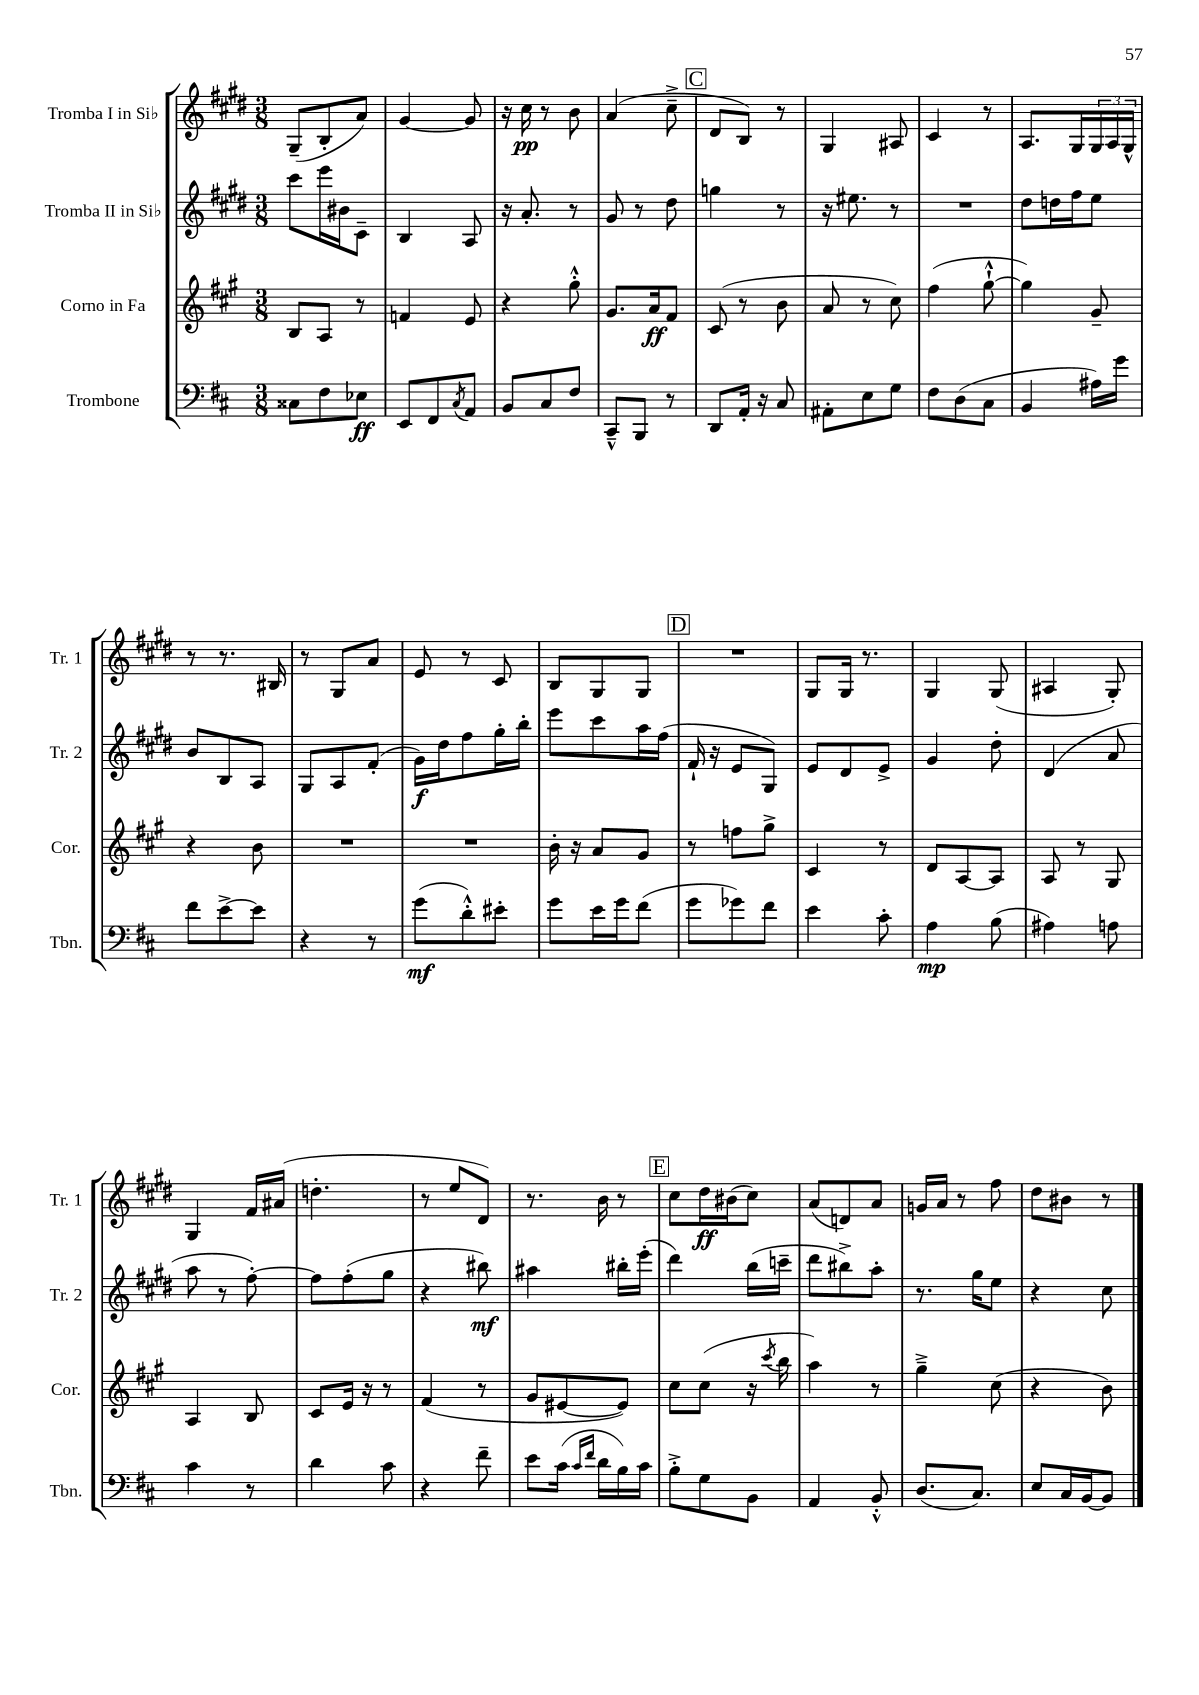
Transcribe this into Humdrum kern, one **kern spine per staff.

**kern	**kern	**kern	**kern
*staff4	*staff3	*staff2	*staff1
*clefF4	*clefG2	*clefG2	*clefG2
*k[f#c#]	*k[f#c#g#]	*k[f#c#g#d#]	*k[f#c#g#d#]
*M3/8	*M3/8	*M3/8	*M3/8
8C##	8B	8ccc#	(8G#~
8F#	8A	16eee	8B'
.	.	16b#	.
8E-	8r	8c#~	8a)
=	=	=	=
8EE	4f	4B	[4g#
8FF#	.	.	.
8qC#	.	.	.
8AA	8e	8A	8g#]
=	=	=	=
8BB	4r	16r	16r
.	.	8.a'	16cc#
8C#	.	.	8r
8F#	8gg#'^^	8r	8b
=	=	=	=
8CC#~^^	8.g#	8g#	(4a
8BBB	.	8r	.
.	16a	.	.
8r	8f#	8dd#	8cc#~^
=	=	=	=
8DD	(8c#	4gg	8d#
16AA'	8r	.	8B)
16r	.	.	.
8C#	8b	8r	8r
=	=	=	=
8AA#'	8a	16r	4G#
.	.	8.ee#	.
8E	8r	.	.
8G	8cc#)	8r	8A#
=	=	=	=
8F#	(4ff#	4.r	4c#
(8D	.	.	.
8C#	[8gg#`^^	.	8r
=	=	=	=
4BB	4gg#])	8dd#	8.A
.	.	16dd	.
.	.	16ff#	16G#
16A#)	8g#~	8ee	24G#
.	.	.	24A
16g	.	.	.
.	.	.	24G#^^
=	=	=	=
8f#	4r	8b	8r
[8e^	.	8B	8.r
8e]	8b	8A	.
.	.	.	16B#
=	=	=	=
4r	4.r	8G#	8r
.	.	8A	8G#
8r	.	(8f#'	8a
=	=	=	=
(8g	4.r	16g#)	8e
.	.	16dd#	.
8d'^^)	.	8ff#	8r
8e#'	.	16gg#'	8c#
.	.	16bb'	.
=	=	=	=
8g	16b'	8eee	8B
.	16r	.	.
16e	8a	8ccc#	8G#
16g	.	.	.
(8f#	8g#	16aa	8G#
.	.	(16ff#	.
=	=	=	=
8g	8r	16f#`	4.r
.	.	16r	.
8g-)	8ff	8e	.
8f#	8gg#^	8G#)	.
=	=	=	=
4e	4c#	8e	8G#
.	.	8d#	16G#
.	.	.	8.r
8c#'	8r	8e^	.
=	=	=	=
4A	8d	4g#	4G#
.	[8A	.	.
(8B	8A]	8dd#'	(8G#
=	=	=	=
4A#)	8A	(4d#	4A#
.	8r	.	.
8A	8G#	8a	8G#')
=	=	=	=
4c#	4A	8aa	4G#
.	.	8r	.
8r	8B	[8ff#')	16f#
.	.	.	(16a#
=	=	=	=
4d	8c#	8ff#]	4.dd'
.	16e	(8ff#'	.
.	16r	.	.
8c#	8r	8gg#	.
=	=	=	=
4r	(4f#	4r	8r
.	.	.	8ee
8f#~	8r	8bb#)	8d#)
=	=	=	=
8e	8g#	4aa#	8.r
(16c#	[8e#	.	.
16qqc#	.	.	.
16qqf#	.	.	.
16d	.	.	16b
16B)	8e#])	16bb#'	8r
16c#	.	(16eee'	.
=	=	=	=
8B'^	8cc#	4ddd#)	8cc#
8G	(8cc#	.	16dd#
.	.	.	(16b#
8BB	16r	(16bb	8cc#)
.	8qccc#	.	.
.	16bb	16ccc~	.
=	=	=	=
4AA	4aa)	8ddd#	(8a
.	.	8bb#^)	8d)
8BB'^^	8r	8aa'	8a
=	=	=	=
(8.D	4gg#~^	8.r	16g
.	.	.	16a
.	.	.	8r
8.C#)	.	16gg#	.
.	(8cc#	8ee	8ff#
=	=	=	=
8E	4r	4r	8dd#
16C#	.	.	8b#
[16BB	.	.	.
8BB]	8b)	8cc#	8r
==	==	==	==
*-	*-	*-	*-
